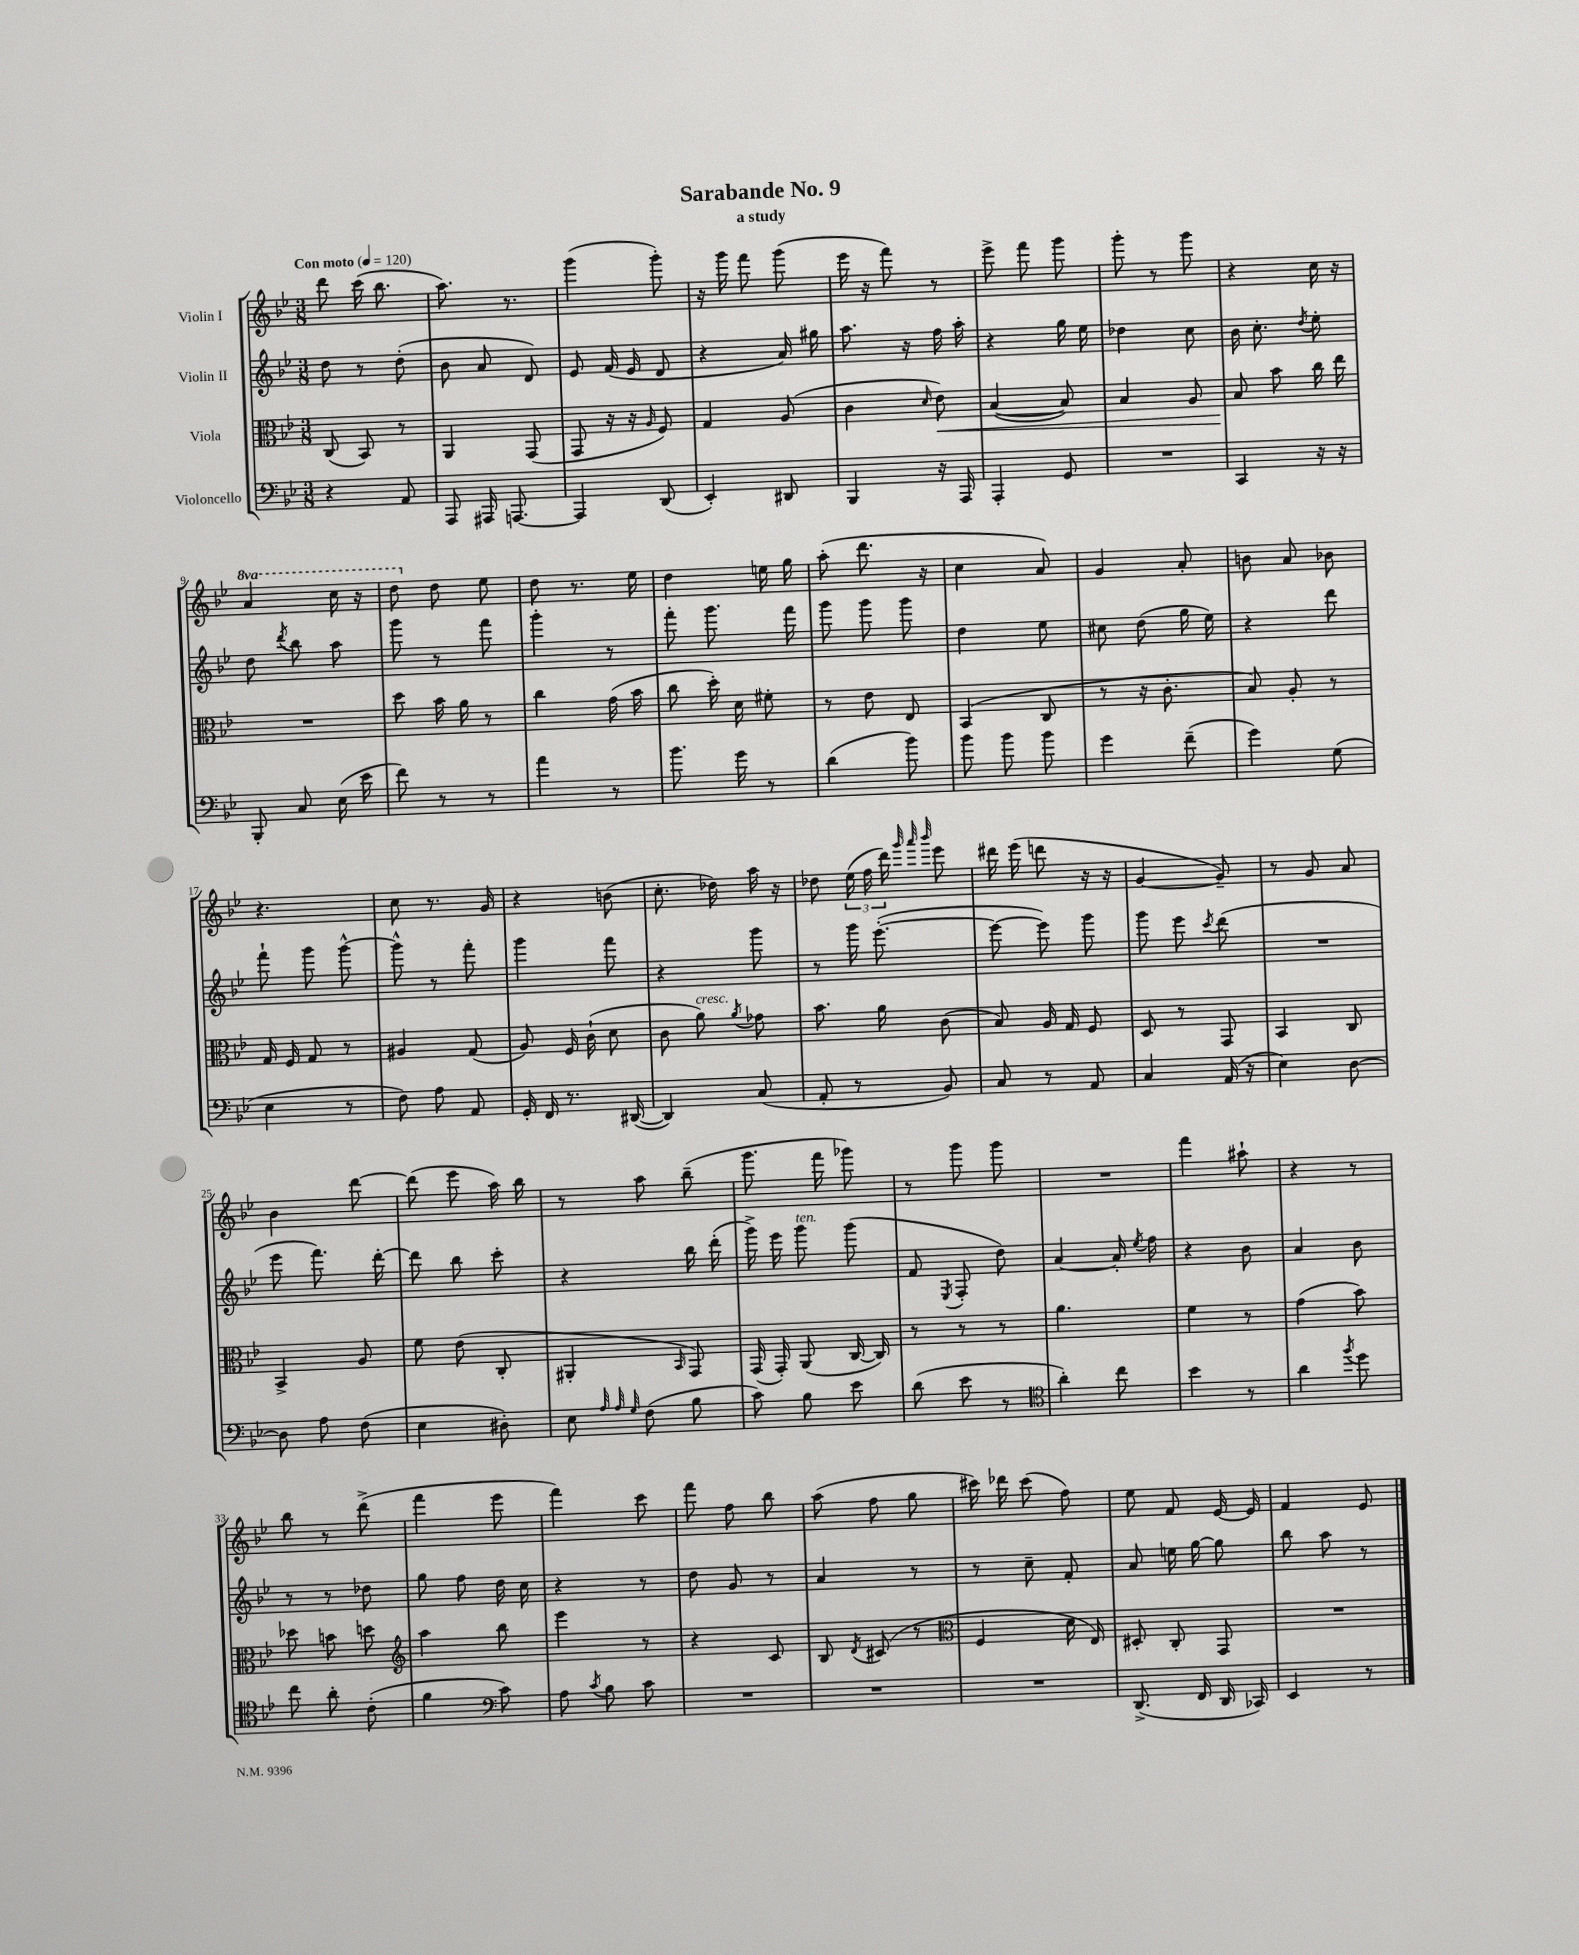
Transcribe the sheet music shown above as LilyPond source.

\header { title = "Sarabande No. 9" subtitle = "a study" }
<<
\new StaffGroup <<
\new Staff = "s0" \with { instrumentName = "Violin I" } {
    \clef treble \key bes \major \numericTimeSignature \time 3/8 \set Staff.ottavationMarkups = #ottavation-simple-ordinals \tempo "Con moto" 4 = 120
    \autoBeamOff d'''8 c'''16( bes''8. |
    a''8.) r8. |
    g'''4( g'''8-.) |
    r16 g'''16 f'''8 g'''8( |
    ees'''16 r16 f'''8) r8 |
    ees'''8-> f'''8 g'''8 |
    g'''8-. r8 g'''8 |
    r4 c''16 r16 |
    \ottava #1 a''4 c'''16 r16 |
    d'''8 \ottava #0 d''8 ees''8 |
    d''8 r8. ees''16 |
    d''4 e''16 g''16 |
    a''8-.( d'''8. r16 |
    c''4 a'8) |
    g'4 a'8-. |
    b'8 a'8 bes'8 |
    r4. |
    c''8 r8. g'16 |
    r4 b'8( |
    c''8.-. des''16) a''16 r16 |
    des''8 \tuplet 3/2 { ees''16( f''16 d'''16) } \grace { g'''32 a'''32 bes'''32 } ees'''8 |
    dis'''16 ees'''16( d'''8 r16 r16 |
    g'4~ g'8--) |
    r8 g'8 a'8 |
    bes'4 d'''8~ |
    d'''8( ees'''8 a''16) bes''16 |
    r8 a''8 bes''8--( |
    g'''8. f'''16 ges'''8) |
    r8 g'''8 g'''8 |
    R4. |
    f'''4 ais''8-! |
    r4 r8 |
    bes''8 r8 d'''8->( |
    f'''4 ees'''8 |
    f'''4) c'''8 |
    f'''8 f''8 bes''8 |
    a''8( f''8 g''8 |
    cis'''16) des'''16 cis'''8( f''8) |
    ees''8 f'8 ees'16~ ees'16 |
    f'4 ees'8 \bar "|." |
}
\new Staff = "s1" \with { instrumentName = "Violin II" } {
    \clef treble \key bes \major \numericTimeSignature \time 3/8
    \autoBeamOff d''8 r8 d''8-.( |
    bes'8 a'8 d'8) |
    ees'8 f'16( ees'16 d'8 |
    r4 a'16) gis''16 |
    a''8. r16 f''16 a''16-. |
    r4 g''16 ees''16 |
    des''4 c''8 |
    bes'16 c''8.-. \acciaccatura { d''8 } ees''8-. |
    d''8 \acciaccatura { d'''8 } bes''8 a''8 |
    g'''8 r8 f'''8 |
    g'''4-. r8 |
    f'''8-. g'''8. f'''16 |
    g'''8 g'''8 g'''8 |
    d''4 ees''8 |
    cis''8 d''8( g''16 ees''16) |
    r4 d'''8 |
    f'''8-! g'''8 g'''8~-^ |
    g'''8-^ r8 f'''8-. |
    g'''4 f'''8 |
    r4 g'''8 |
    r8 g'''16 ees'''8.~-.( |
    ees'''8~ ees'''8) g'''8 |
    g'''8 ees'''8 \acciaccatura { c'''8 } d'''8( |
    R4. |
    ees'''8 f'''8.) d'''16~-. |
    d'''8 bes''8 c'''8-. |
    r4 bes''16 d'''16-.( |
    g'''16->) ees'''16 g'''8^\markup { \italic "ten." } g'''8( |
    f'8 \acciaccatura { ees8 } f8-. d''8) |
    a'4~ a'16-. \acciaccatura { ees''8 } f''16 |
    r4 bes'8 |
    a'4 bes'8 |
    r8 r8 des''8 |
    g''8 f''8 d''16 c''16 |
    r4 r8 |
    d''8 g'8 r8 |
    a'4 r8 |
    r8 c''8-- f'8-. |
    a'8 e''16 g''16~ g''8 |
    bes''8 a''8 r8 \bar "|." |
}
\new Staff = "s2" \with { instrumentName = "Viola" } {
    \clef alto \key bes \major \numericTimeSignature \time 3/8
    \autoBeamOff c8( bes,8) r8 |
    a,4 g,8( |
    g,8 r16 r16 \grace { a16 } f8) |
    g4 a8( |
    c'4 \grace { d'16 } ees'8\<) |
    bes4~( bes8) |
    bes4 a8 |
    bes8\! bes'8 c''16 ees''16 |
    R4. |
    d''8 bes'16 a'16 r8 |
    c''4 g'16( bes'16 |
    c''8 d''16-.) d'16 fis'8-. |
    r8 ees'8 ees8 |
    bes,4( c8 |
    r8 r16 c'8.-. |
    bes8) a8-. r8 |
    g16 f16 g8 r8 |
    ais4 g8( |
    a8) f16 c'16-!( d'8 |
    c'8 a'8^\markup { \italic "cresc." }) \acciaccatura { a'8 } ges'8 |
    bes'8. a'16 c'8( |
    bes8) a16 g16 f8 |
    d8 r8 g,8 |
    bes,4 c8 |
    bes,4-> a8 |
    f'8 ees'8( c8-. |
    ais,4-. \grace { bes,16 } g,8) |
    g,16( g,16-.) a,8( c16~ c16) |
    r8 r8 r8 |
    a'4. |
    f'4 r8 |
    g'4( bes'8) |
    des''8 b'8 d''8 |
    \clef treble a''4 bes''8 |
    ees'''4 r8 |
    r4 c'8 |
    bes8 \acciaccatura { d'8 } cis'8( r8 |
    \clef alto f4 d'16 ees16) |
    dis8-. c8-. g,8 |
    R4. \bar "|." |
}
\new Staff = "s3" \with { instrumentName = "Violoncello" } {
    \clef bass \key bes \major \numericTimeSignature \time 3/8
    \autoBeamOff r4 a,8 |
    a,,8 ais,,16 a,,8.~ |
    a,,4 d,8( |
    ees,4-.) dis,8 |
    bes,,4 r16 a,,16 |
    a,,4-. g,8 |
    R4. |
    c,4 r16 r16 |
    bes,,8-. c8 ees16( ees'16 |
    f'8) r8 r8 |
    a'4 r8 |
    bes'8. g'16 r8 |
    d'4( bes'8) |
    bes'8 bes'8 bes'8 |
    g'4 f'8--( |
    g'4) g8( |
    ees4 r8 |
    f8) a8 a,8 |
    g,16-. f,16 r8. dis,16~( |
    dis,4) c8( |
    a,8-. r8 bes,8) |
    c8 r8 a,8 |
    c4 a,16( r16 |
    ees4) d8~ |
    d8 a8 f8( |
    ees4 dis8-.) |
    ees8 \grace { a32 a32 g32 } f8( bes8 |
    c'8) bes8 ees'8 |
    d'8( ees'8 r8 |
    \clef tenor a'4-.) c''8 |
    bes'4 r8 |
    a'4 \acciaccatura { f''8 } d''8 |
    c''8 a'8-. c'8-.( |
    f'4 \clef bass c'8) |
    a8 \acciaccatura { c'8 } bes8 c'8 |
    R4. |
    R4. |
    R4. |
    d,8.->( f,16 d,16 ces,16) |
    ees,4 r8 \bar "|." |
}
>>
>>
